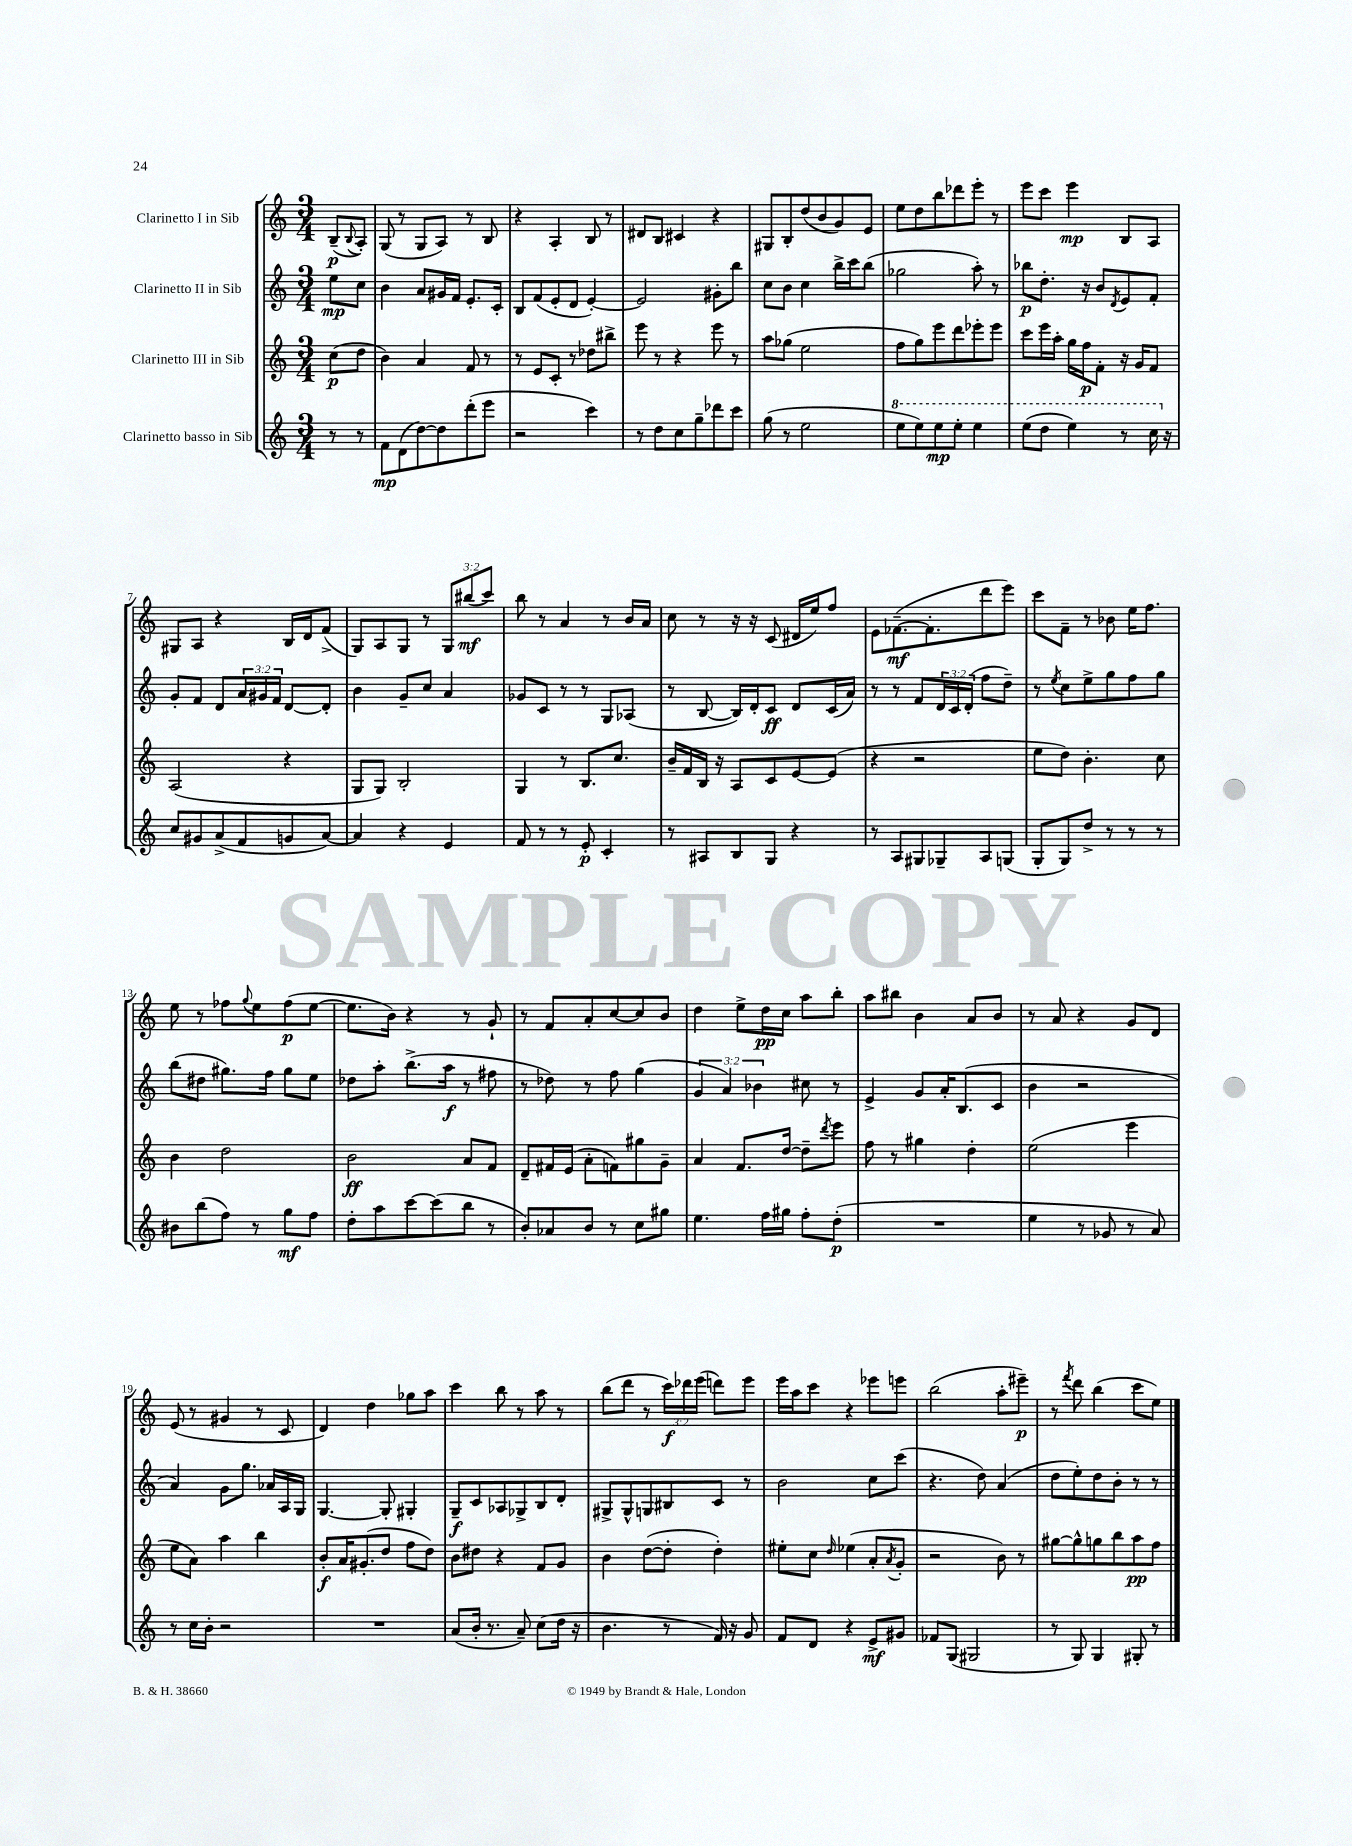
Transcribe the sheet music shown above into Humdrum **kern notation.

**kern	**kern	**kern	**kern
*staff4	*staff3	*staff2	*staff1
*clefG2	*clefG2	*clefG2	*clefG2
*k[]	*k[]	*k[]	*k[]
*M3/4	*M3/4	*M3/4	*M3/4
8r	(8cc\L	8ee\L	(8B~/L
.	.	.	8qqB/
8r	8dd\J	8cc\J	8A'/J)
=	=	=	=
8f\L	4b\)	4b\	(8G/
(8d\	.	.	8r
[8dd\)	4a/	8a/L	8G/L
8dd\]	.	16g#/L	8A/J)
.	.	16f/JJ	.
(8ddd'\	8f/	8.e'/L	8r
8eee\J	8r	.	8B/
.	.	16c'/Jk	.
=	=	=	=
2r	8r	8B/L	4r
.	8e/L	(8f/	.
.	8c'/J	8e'/	4A'/
.	8r	8d/J	.
4ccc\)	8dd-\L	[4e'/)	8B/
.	8bb#^\J	.	8r
=	=	=	=
8r	8eee\	2e/]	8d#/L
8dd\L	8r	.	8B/J
8cc\	4r	.	4c#/
8gg~\	.	.	.
8ddd-\	8eee\	8g#'\L	4r
8ccc\J	8r	8bb\J	.
=	=	=	=
(8gg\	8aa\L	8cc\L	8G#/L
8r	(8gg-\J	8b\J	8B'/
2ee\	2ee\	4cc\	(8dd/
.	.	.	8b/
.	.	16bb^\LL	8g/)
.	.	16ccc\J	.
.	.	(8bb\J	8e/J
=	=	=	=
8eee\L	8ff\L	2gg-\	8ee\L
8eee\)	8gg\)	.	8dd\
8eee\	8eee\	.	8bb\
8eee'\J	8ddd\	.	8ddd-\
4eee\	8eee-'\	8aa'\)	8eee'\J
.	8eee-\J	8r	8r
=	=	=	=
(8eee\L	8ccc\L	8bb-\L	8eee\L
8ddd\J	16eee\L	8.dd'\J	8ccc\J
.	16aa'\JJ	.	.
4eee\)	16gg\LL	.	4eee\
.	16ff\J	16r	.
.	8f'\J	8b/L	.
.	.	8qd/	.
8r	16r	8e/	8B/L
.	16g/LK	.	.
16ccc\	8f/J	8f'/J	8A/J
16r	.	.	.
=	=	=	=
8cc/L	(2A/	8g'/L	8G#/L
8g#/	.	8f/J	8A/J
(8a^/	.	8d/L	4r
8f/	.	24a/L	.
.	.	24g#/	.
.	.	24f/JJ	.
8g/	4r	[8d/L	16B/LL
.	.	.	16d/J
[8a/J)	.	8d'/]J	(8f^/J
=	=	=	=
4a/]	8G/L	4b\	8G/L)
.	8G/J)	.	8A/
4r	2B'/	8g~/L	8G/J
.	.	8cc/J	8r
4e/	.	4a/	12G/L
.	.	.	(12bb#/
.	.	.	12ccc/J)
=	=	=	=
8f/	4G/	8g-/L	8bb\
8r	.	8c/J	8r
8r	8r	8r	4a/
8e'/	8.B/L	8r	.
4c'/	.	8G/L	8r
.	8.cc/J	.	.
.	.	(8A-/J	16b/LL
.	.	.	16a/JJ
=	=	=	=
8r	16b~/LL	8r	8cc\
.	16f/	.	.
8A#/L	16B/JJ	[8B/	8r
.	16r	.	.
8B/	8A/L	16B/]LL)	16r
.	.	16d'/J	16r
8G/J	8c/	8c/J	(8c/
4r	[8e/	8d/L	16d#/LL
.	.	.	16ee/J)
.	(8e/]J	(16c/L	8ff/J
.	.	16a/JJ)	.
=	=	=	=
8r	4r	8r	8e\L
8A/L	.	8r	([8.f-~\
8G#/	2r	8f/L	.
.	.	.	8.f-'\]
8G-~/	.	24d/L	.
.	.	24c/	.
.	.	(24d'/JJ	.
8A/	.	8ff\L	8ddd\
(8G/J	.	8dd~\J)	8eee\J)
=	=	=	=
8G'/L	8ee\L	8r	8ccc\L
.	.	8qee/	.
8G/)	8dd\J)	8cc\L	8f~\J
8dd^/J	4.b'\	8ee^\	8r
8r	.	8gg\	8b-\
8r	.	8ff\	16ee\LK
.	.	.	8.ff\J
8r	8cc\	8gg\J	.
=	=	=	=
8b#\L	4b\	(8bb\L	8ee\
(8bb\	.	8dd#\J	8r
8ff\J)	2dd\	8.gg#\L)	8ff-\L
.	.	.	8qqgg/
8r	.	.	8ee\
.	.	16ff\Jk	.
8gg\L	.	8gg#\L	(8ff-\
8ff\J	.	8ee\J	[8ee\J
=	=	=	=
8dd'\L	2b\	8dd-\L	8.ee\]L
8aa\	.	8aa'\J	.
.	.	.	16b\Jk)
[8ccc\	.	(8.bb^\L	4r
(8ccc\]	.	.	.
.	.	16aa\Jk	.
8bb\J	8a/L	8r	8r
8r	8f/J	8ff#\	8g`/
=	=	=	=
8b'/L)	8d~/L	8r	8r
8a-/	16f#/L	8dd-\)	8f/L
.	(16e/JJ	.	.
8b/J	8a'\L	8r	8a'/
8r	8f\)	8ff\	[8cc/
8cc\L	8gg#\	(4gg\	8cc/]
8gg#\J	8g~\J	.	8b/J
=	=	=	=
4.ee\	4a/	6g/	4dd\
.	.	6a/)	.
.	8.f/L	.	8ee^\L
.	.	6b-\	.
16ff\LL	.	.	16dd\L
16gg#\JJ	[16dd/Jk	.	16cc\JJ
8ff'\L	8dd~\]L	8cc#\	8aa\L
.	8qddd/	.	.
(8dd'\J	8eee\J	8r	8bb'\J
=	=	=	=
2.r	8ff\	4e^/	8aa\L
.	8r	.	8bb#\J
.	4gg#\	8g/L	4b\
.	.	16a'/K	.
.	.	(8.B/	.
.	4dd'\	.	8a/L
.	.	8c/J	8b/J
=	=	=	=
4ee\	(2ee\	4b\	8r
.	.	.	8a/
8r	.	2r	4r
8g-/	.	.	.
8r	4eee\	.	8g/L
8a/)	.	.	8d/J
=	=	=	=
8r	8ee\L	4a/)	(8e/
16cc\LL	8a\J)	.	8r
16b'\JJ	.	.	.
2r	4aa\	8g\L	4g#/
.	.	8.gg\J	.
.	4bb\	.	8r
.	.	16a-/LL	.
.	.	16A/	8c/
.	.	16G/JJ	.
=	=	=	=
2.r	8b'/L	[4.G/	4d/)
.	16a/K	.	.
.	(8.g#'/	.	.
.	.	.	4dd\
.	8dd/J	8G'/]	.
.	8ff\L	4G#'/	8gg-\L
.	8dd\J)	.	8aa\J
=	=	=	=
(8a/L	8b\L	8G~/L	4ccc\
16b'/Jk	8dd#\J	8c/	.
8.r	.	.	.
.	4r	8A-/	8bb\
8a~/)	.	8G-^/	8r
(8cc\L	8f/L	8B/	8aa\
16dd\Jk	8g/J	8d'/J	8r
16r	.	.	.
=	=	=	=
4.b\	4b\	8G#^/L	(8bb\L
.	.	8G#^^/	8ddd\J
.	([8dd\L	8G/	8r
8r	8dd'\]J	8B#/	24ccc\LL)
.	.	.	24ddd-\
.	.	.	(24eee\JJ
16f/)	4dd'\)	8c/J	8ddd\L)
16r	.	.	.
8g/	.	8r	8eee\J
=	=	=	=
8f/L	8ee#'\L	2b\	16eee\LL
.	.	.	16aa\J
8d/J	8cc\J	.	8ccc\J
.	16qqdd/	.	.
4r	(4ee-\	.	4r
8e^/L	8a'/L	8cc\L	8eee-\L
.	8qa/	.	.
8g#/J	8g'/J	(8ccc\J	8eee\J
=	=	=	=
8f-/L	2r	4.r	(2bb\
(8G/J	.	.	.
2G#/	.	.	.
.	.	8dd\)	.
.	8b\)	(4a/	8aa'\L
.	8r	.	8eee#~\J)
=	=	=	=
8r	[8gg#\L	8dd\L	8r
.	.	.	8qfff/
8G/)	8gg#^^\]	8ee'\)	8ddd\
4G/	8gg\	8dd\	(4bb\
.	8bb\	8b'\J	.
8G#'/	8aa\	8r	8ccc\L
8r	8ff\J	8r	8ee\J)
==	==	==	==
*-	*-	*-	*-
